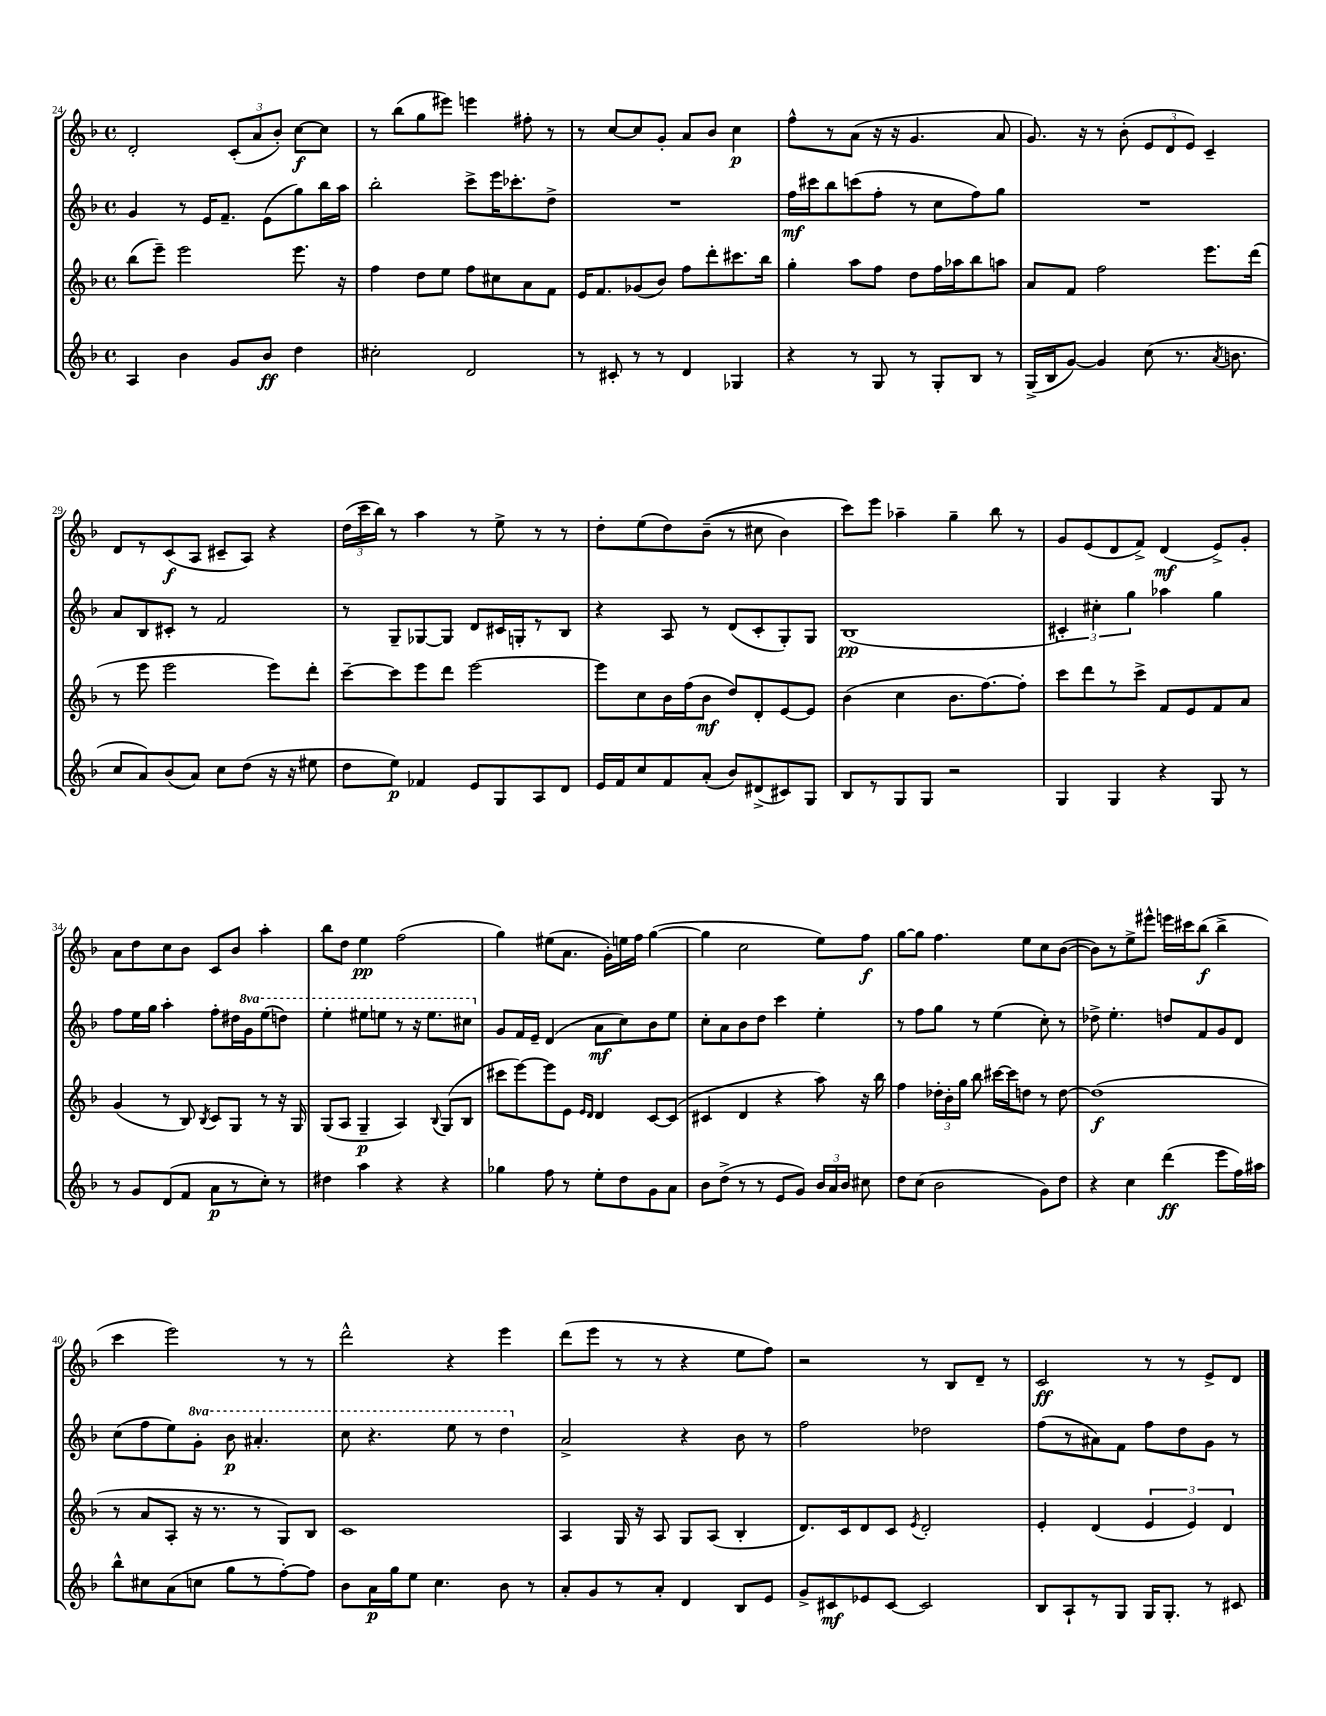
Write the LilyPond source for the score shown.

<<
\new StaffGroup <<
\new Staff = "s0" {
    \clef treble \key f \major \defaultTimeSignature \time 4/4
    \autoBeamOff d'2-. \tuplet 3/2 { c'8[-.( a'8 bes'8]-.) } c''8[~\f c''8] |
    r8 bes''8[( g''8 eis'''8]) e'''4 fis''8-. r8 |
    r8 c''8[~ c''8 g'8]-. a'8[ bes'8] c''4\p |
    f''8[-^ r8 a'8]( r16 r16 g'4. a'8 |
    g'8.) r16 r8 bes'8-.( \tuplet 3/2 { e'8[ d'8 e'8]) } c'4-- |
    d'8[ r8 c'8\f( a8] cis'8[-- a8]) r4 |
    \tuplet 3/2 { d''16[( c'''16 bes''16]) } r8 a''4 r8 e''8-> r8 r8 |
    d''8[-. e''8( d''8) bes'8]--(\( r8 cis''8 bes'4) |
    c'''8[\) e'''8] aes''4-- g''4-- bes''8 r8 |
    g'8[ e'8( d'8 f'8]->) d'4\mf( e'8[->) g'8]-. |
    a'8[ d''8 c''8 bes'8] c'8[ bes'8] a''4-. |
    bes''8[ d''8] e''4\pp f''2( |
    g''4) eis''8[( a'8.] g'16[-.) e''16 f''16] g''4~( |
    g''4 c''2 e''8[) f''8]\f |
    g''8[~ g''8] f''4. e''8[ c''8 bes'8]~( |
    bes'8[) r8 e''8-> eis'''8]-^ e'''16[ cis'''16 bes''8]\f( bes''4-> |
    c'''4 e'''2) r8 r8 |
    d'''2-^ r4 e'''4 |
    d'''8[( e'''8] r8 r8 r4 e''8[ f''8]) |
    r2 r8 bes8[ d'8]-- r8 |
    c'2\ff r8 r8 e'8[-> d'8] \bar "|." |
}
\new Staff = "s1" {
    \clef treble \key f \major \defaultTimeSignature \time 4/4 \set Staff.ottavationMarkups = #ottavation-simple-ordinals
    \autoBeamOff g'4 r8 e'16[ f'8.]-- e'8[( g''8) bes''16 a''16] |
    bes''2-. c'''8[-> e'''16 ces'''8.-. d''8]-> |
    R1 |
    f''16[\mf cis'''16 bes''8 c'''8( f''8]-. r8 c''8[ f''8) g''8] |
    R1 |
    a'8[ bes8 cis'8]-. r8 f'2 |
    r8 g8[-- ges8~ ges8] d'8[ cis'16 g16-. r8 bes8] |
    r4 a8 r8 d'8[( c'8-. g8-.) g8] |
    bes1\pp( |
    \tuplet 3/2 { cis'4-.) cis''4-. g''4 } aes''4 g''4 |
    f''8[ e''16 g''16] a''4-. f''8[-. dis''16 \ottava #1 g''16 e'''8( d'''!8]) |
    e'''4-. eis'''8[ e'''8] r8 r16 e'''8.[ cis'''8] \ottava #0 |
    g'8[ f'16 e'16]-- d'4( a'8[\mf c''8) bes'8 e''8] |
    c''8[-. a'8 bes'8 d''8] c'''4 e''4-. |
    r8 f''8[ g''8] r8 e''4( c''8-.) r8 |
    des''8-> e''4.-. d''8[ f'8 g'8 d'8] |
    c''8[( f''8 e''8) \ottava #1 g''8]-. bes''8\p ais''4.-. |
    c'''8 r4. e'''8 r8 d'''4 \ottava #0 |
    a'2-> r4 bes'8 r8 |
    f''2 des''2 |
    f''8[( r8 ais'8) f'8] f''8[ d''8 g'8] r8 \bar "|." |
}
\new Staff = "s2" {
    \clef treble \key f \major \defaultTimeSignature \time 4/4
    \autoBeamOff bes''8[( e'''8]--) e'''2 e'''8. r16 |
    f''4 d''8[ e''8] f''8[ cis''8 a'8 f'8] |
    e'16[ f'8. ges'8( bes'8]) f''8[ d'''8-. cis'''8. bes''16] |
    g''4-. a''8[ f''8] d''8[ f''16 aes''16 bes''8 a''8] |
    a'8[ f'8] f''2 e'''8.[ d'''16]( |
    r8 e'''8 e'''2 e'''8[) d'''8]-. |
    c'''8[~-- c'''8 e'''8 d'''8] e'''2~ |
    e'''8[ c''8 bes'16 f''16( bes'8]\mf d''8[) d'8-. e'8~ e'8] |
    bes'4( c''4 bes'8.[ f''8.~) f''8]-. |
    c'''8[ d'''8 r8 c'''8]-> f'8[ e'8 f'8 a'8] |
    g'4( r8 bes8) \acciaccatura { bes8 } c'8[ g8] r8 r16 g16 |
    g8[( a8] g4--\p a4) \appoggiatura { bes8 } g8[( bes8] |
    cis'''8[ e'''8~) e'''8 e'8] \grace { e'16[ d'16] } d'4 c'8[~ c'8]( |
    cis'4 d'4 r4 a''8) r16 bes''16 |
    f''4 \tuplet 3/2 { des''16[-. bes'16-. g''16] } bes''8 cis'''16[~ cis'''16 d''8] r8 d''8~ |
    d''1\f( |
    r8 a'8[ a8]-. r16 r8. r8 g8[) bes8] |
    c'1 |
    a4 g16 r16 a8 g8[ a8]( bes4-. |
    d'8.[) c'16 d'8 c'8] \acciaccatura { e'8 } d'2-. |
    e'4-. d'4( \tuplet 3/2 { e'4 e'4) d'4 } \bar "|." |
}
\new Staff = "s3" {
    \clef treble \key f \major \defaultTimeSignature \time 4/4
    \autoBeamOff a4 bes'4 g'8[ bes'8]\ff d''4 |
    cis''2-. d'2 |
    r8 cis'8-. r8 r8 d'4 ges4 |
    r4 r8 g8 r8 g8[-. bes8] r8 |
    g16[->( bes16 g'8]~) g'4 c''8( r8. \acciaccatura { a'8 } b'8. |
    c''8[ a'8) bes'8( a'8]) c''8[ d''8]( r16 r16 eis''8 |
    d''8[ e''8]\p) fes'4 e'8[ g8 a8 d'8] |
    e'16[ f'16 c''8 f'8 a'8]-.( bes'8[) dis'8->( cis'8) g8] |
    bes8[ r8 g8 g8] r2 |
    g4 g4 r4 g8 r8 |
    r8 g'8[ d'8( f'8] a'8[\p r8 c''8]-.) r8 |
    dis''4 a''4 r4 r4 |
    ges''4 f''8 r8 e''8[-. d''8 g'8 a'8] |
    bes'8[ d''8]->( r8 r8 e'8[ g'8]) \tuplet 3/2 { bes'16[ a'16 bes'16] } cis''8 |
    d''8[ c''8]( bes'2 g'8[) d''8] |
    r4 c''4 d'''4\ff( e'''8[ f''16) ais''16] |
    bes''8[-^ cis''8 a'8( c''8] g''8[ r8 f''8~-.) f''8] |
    bes'8[ a'16\p g''16 e''8] c''4. bes'8 r8 |
    a'8[-. g'8 r8 a'8]-. d'4 bes8[ e'8] |
    g'8[-> cis'8\mf ees'8 cis'8]~ cis'2 |
    bes8[ a8-! r8 g8] g16[ g8.]-. r8 cis'8 \bar "|." |
}
>>
>>
\layout { \context { \Score currentBarNumber = #24 } }
